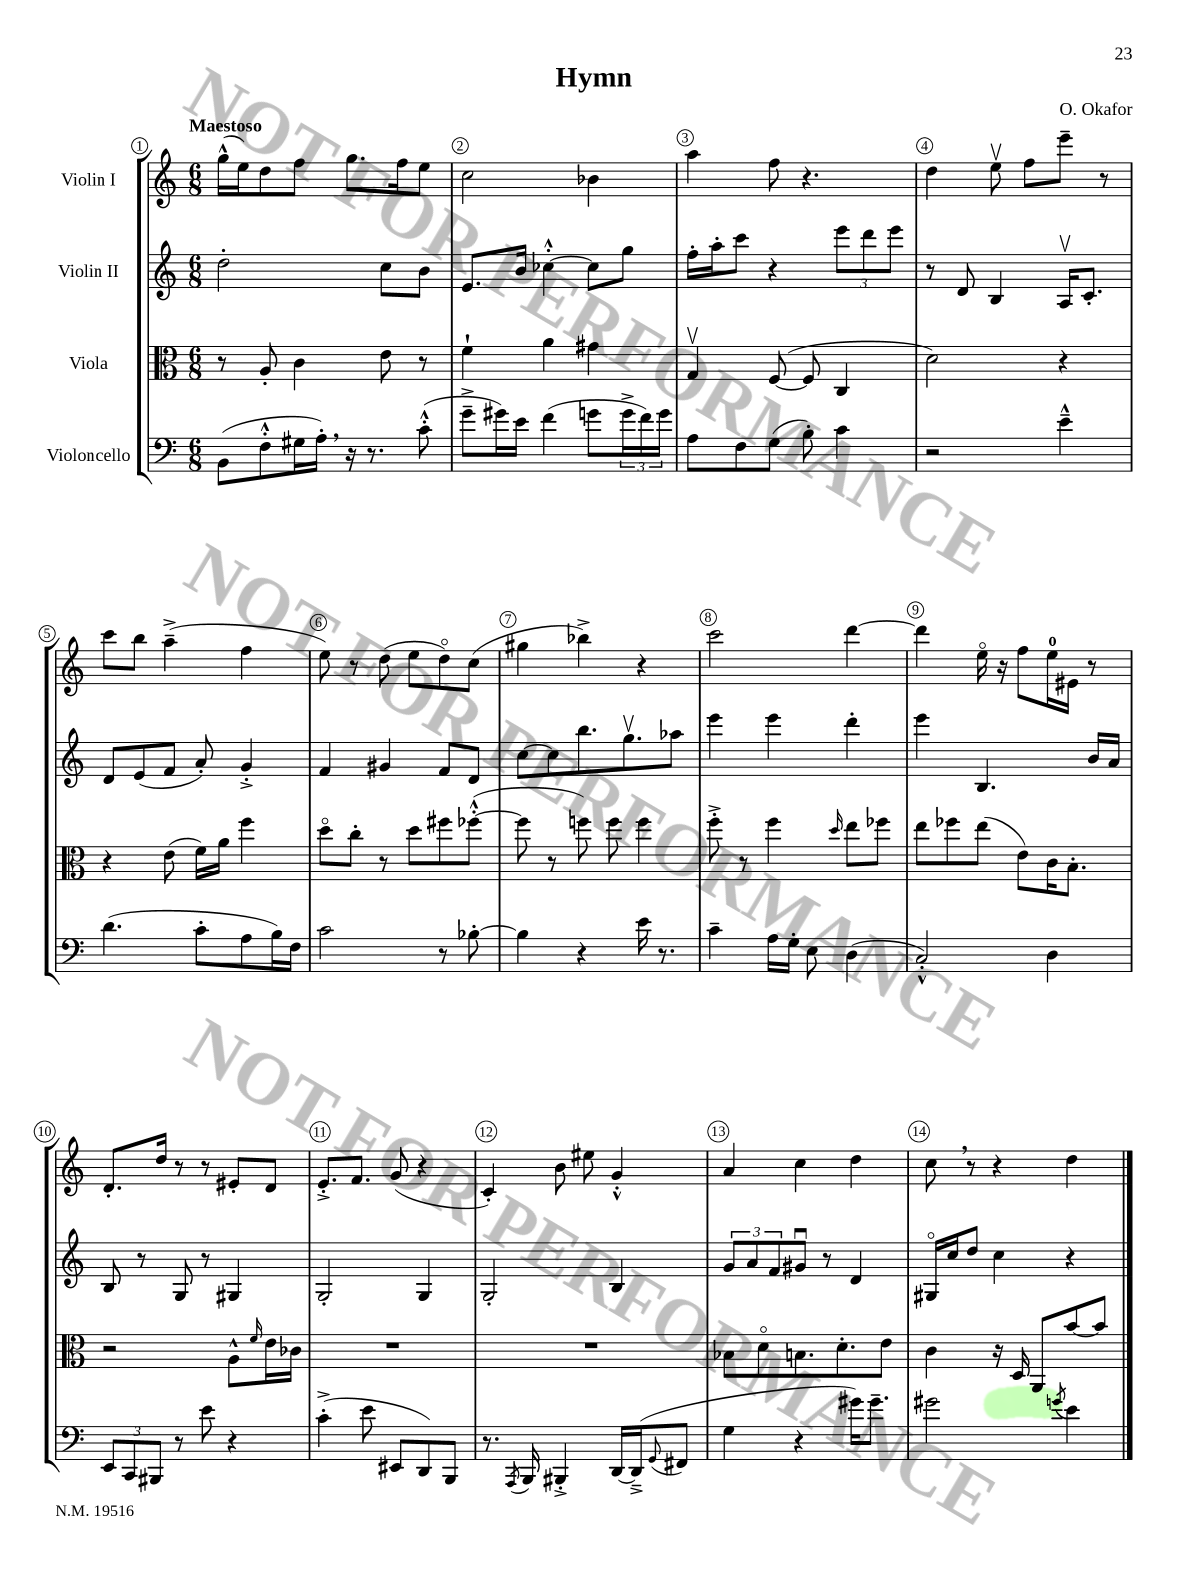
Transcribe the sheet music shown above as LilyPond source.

\header { title = "Hymn" composer = "O. Okafor" }
<<
\new StaffGroup <<
\new Staff = "s0" \with { instrumentName = "Violin I" } {
    \clef treble \key c \major \numericTimeSignature \time 6/8 \tempo "Maestoso"
    g''16-^( e''16) d''8 f''8 g''8. f''16 e''8 |
    c''2 bes'4 |
    a''4 f''8 r4. |
    d''4 e''8\upbow f''8 e'''8-- r8 |
    c'''8 b''8 a''4--->( f''4 |
    e''8) r8 d''8( e''8 d''8\flageolet) c''8( |
    gis''4 bes''4->) r4 |
    c'''2 d'''4~ |
    d'''4 e''16\flageolet r16 f''8 e''16-0 eis'16 r8 |
    d'8.-. d''16 r8 r8 eis'8-. d'8 |
    e'8.-.-> f'8. g'8( r4 |
    c'4-.) b'8 eis''8 g'4-.-^ |
    a'4 c''4 d''4 |
    c''8 \breathe r8 r4 d''4 \bar "|." |
}
\new Staff = "s1" \with { instrumentName = "Violin II" } {
    \clef treble \key c \major \numericTimeSignature \time 6/8
    d''2-. c''8 b'8 |
    e'8. b'16 ces''4~-.-^ ces''8 g''8 |
    f''16-. a''16-. c'''8 r4 \tuplet 3/2 { e'''8 d'''8 e'''8 } |
    r8 d'8 b4 a16\upbow c'8.-. |
    d'8 e'8( f'8 a'8-.) g'4-.-> |
    f'4 gis'4 f'8 d'8 |
    c''8~ c''8 b''8. g''8.\upbow aes''8 |
    e'''4 e'''4 d'''4-. |
    e'''4 b4. b'16 a'16 |
    b8 r8 g8 r8 gis4 |
    g2-. g4 |
    g2-. b4 |
    \tuplet 3/2 { g'8 a'8 f'8 } gis'8\downbow r8 d'4 |
    gis16\flageolet c''16 d''8 c''4 r4 \bar "|." |
}
\new Staff = "s2" \with { instrumentName = "Viola" } {
    \clef alto \key c \major \numericTimeSignature \time 6/8
    r8 a8-. c'4 e'8 r8 |
    f'4-! a'4 gis'4 |
    g4\upbow f8~( f8 c4 |
    d'2) r4 |
    r4 e'8( f'16) a'16 f''4 |
    d''8\flageolet c''8-. r8 d''8 fis''8 fes''8~-.-^( |
    fes''8 r8 f''8) f''8 f''4 |
    f''8-.-> r8 f''4 \grace { d''16 } e''8 fes''8 |
    e''8 fes''8 e''8( e'8) c'16 b8.-. |
    r2 a8-^ \grace { f'16 } e'16 ces'16 |
    R2. |
    R2. |
    bes8 d'8\flageolet b8. d'8.-. e'8 |
    c'4 r16 d16 a,8 b'8~ b'8 \bar "|." |
}
\new Staff = "s3" \with { instrumentName = "Violoncello" } {
    \clef bass \key c \major \numericTimeSignature \time 6/8
    b,8( f8-.-^ gis16 a16-.) \breathe r16 r8. c'8-.-^( |
    g'8---> gis'16) e'16 f'4( g'8 \tuplet 3/2 { g'16-> f'16) g'16 } |
    a8 f8 g8( b8-.) c'4 |
    r2 e'4---^ |
    d'4.( c'8-. a8 b16) f16 |
    c'2 r8 bes8~-. |
    bes4 r4 e'16 r8. |
    c'4-- a16 g16-. e8 d4( |
    c2-.-^) d4 |
    \tuplet 3/2 { e,8 c,8 bis,,8 } r8 e'8 r4 |
    c'4-.->( e'8 eis,8 d,8) b,,8 |
    r8. \acciaccatura { a,,8 } b,,16 bis,,4-.-> d,16~ d,16--->( \appoggiatura { g,8 } fis,8 |
    g4 r4 gis'16) gis'8.-- |
    gis'2 \acciaccatura { g'8 } e'4 \bar "|." |
}
>>
>>
\layout { \context { \Score \override BarNumber.break-visibility = ##(#f #t #t) barNumberVisibility = #all-bar-numbers-visible \override BarNumber.stencil = #(make-stencil-circler 0.1 0.3 ly:text-interface::print) } }
